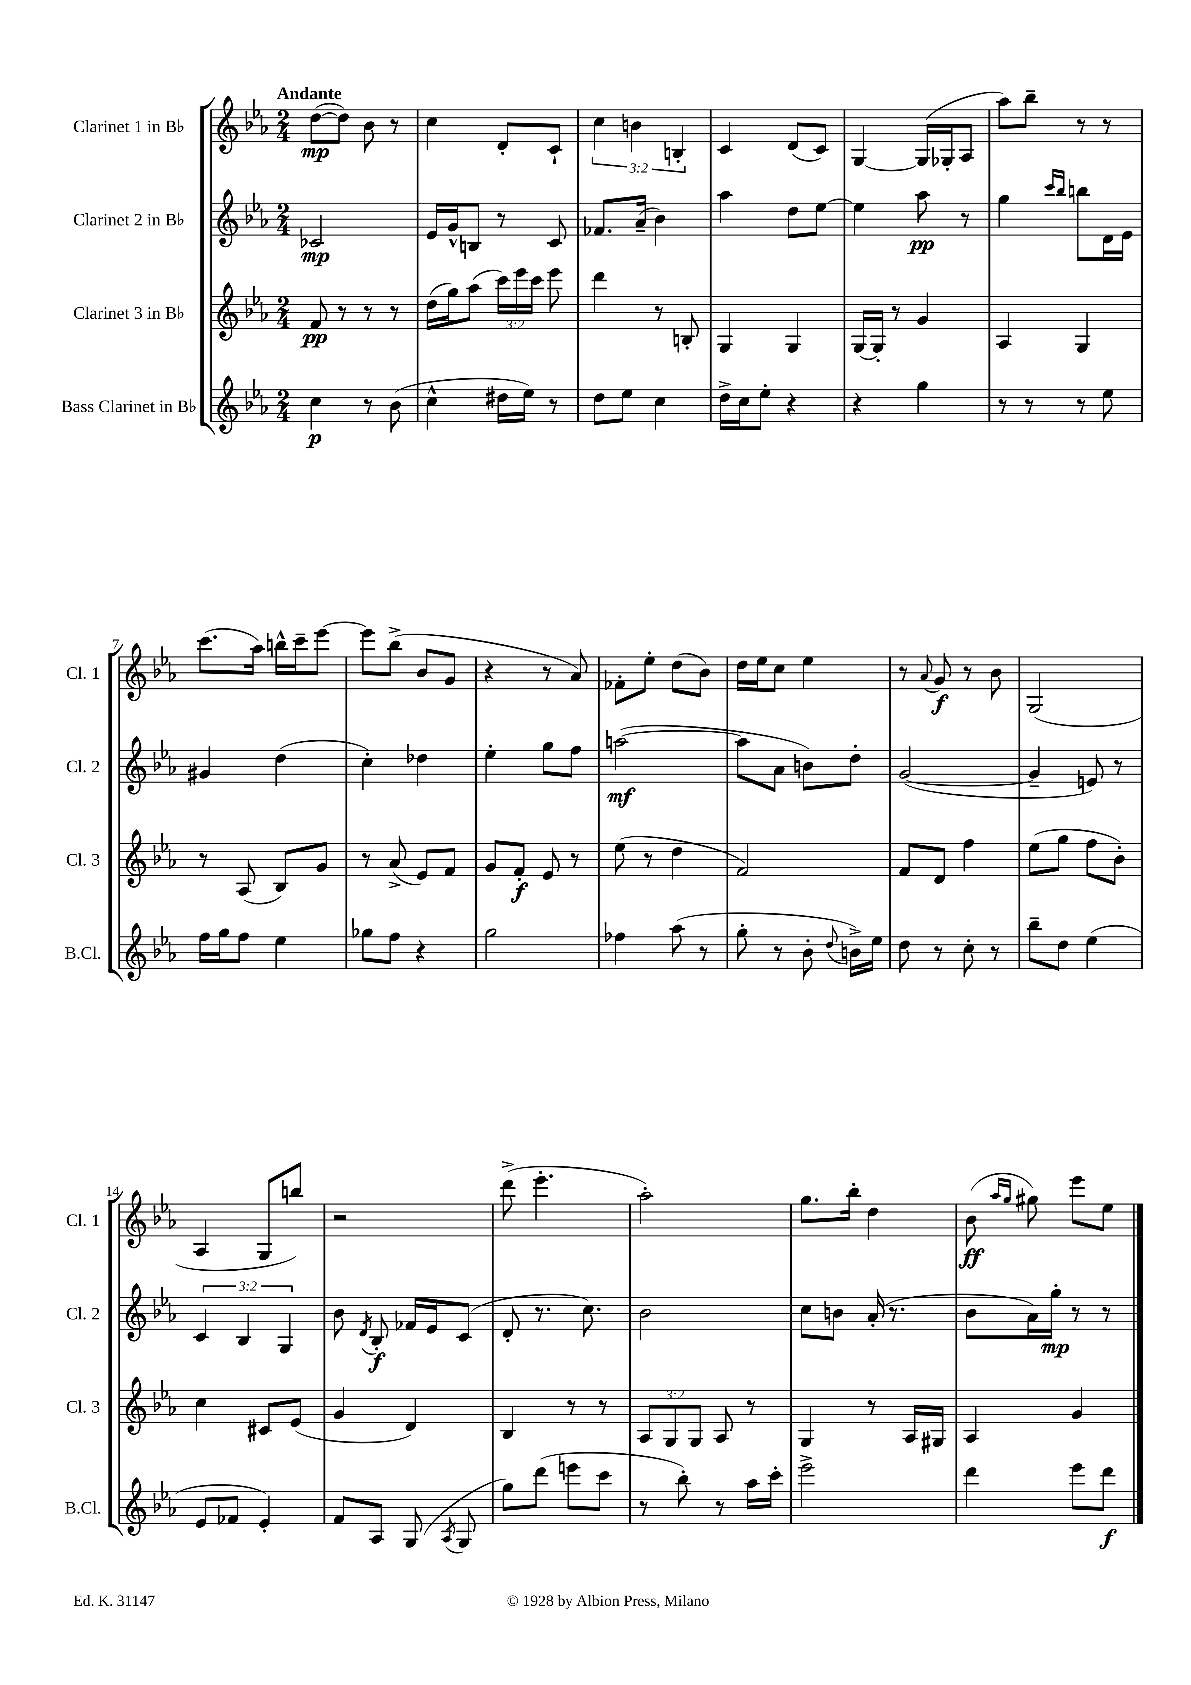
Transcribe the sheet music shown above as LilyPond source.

<<
\new StaffGroup <<
\new Staff = "s0" \with { instrumentName = "Clarinet 1 in Bb" shortInstrumentName = "Cl. 1" } {
    \clef treble \key ees \major \numericTimeSignature \time 2/4 \override Staff.TupletNumber.text = #tuplet-number::calc-fraction-text \tempo "Andante"
    \autoBeamOff d''8[~\mp( d''8]) bes'8 r8 |
    c''4 d'8[-. c'8]-! |
    \tuplet 3/2 { c''4 b'4 b4-. } |
    c'4 d'8[( c'8]) |
    g4~ g16[( ges16-. aes8] |
    aes''8[) bes''8]-- r8 r8 |
    c'''8.[( aes''16]) b''16[-^ c'''16-- ees'''8]~ |
    ees'''8[ bes''8]->( bes'8[ g'8] |
    r4 r8 aes'8) |
    fes'8[-. ees''8]-. d''8[( bes'8]) |
    d''16[ ees''16 c''8] ees''4 |
    r8 \appoggiatura { aes'8 } g'8\f r8 bes'8 |
    g2( |
    aes4 g8[ b''8]) |
    r2 |
    d'''8->( ees'''4.-. |
    aes''2-.) |
    g''8.[ bes''16]-. d''4 |
    bes'8\ff( \grace { aes''16[ g''16] } gis''8) ees'''8[ ees''8] \bar "|." |
}
\new Staff = "s1" \with { instrumentName = "Clarinet 2 in Bb" shortInstrumentName = "Cl. 2" } {
    \clef treble \key ees \major \numericTimeSignature \time 2/4 \override Staff.TupletNumber.text = #tuplet-number::calc-fraction-text
    \autoBeamOff ces'2\mp |
    ees'16[ g'16-^ b8] r8 c'8 |
    fes'8.[ aes'16]--( bes'4) |
    aes''4 d''8[ ees''8]~ |
    ees''4 aes''8\pp r8 |
    g''4 \grace { c'''16[ bes''16] } b''8[ d'16 ees'16] |
    gis'4 d''4( |
    c''4-.) des''4 |
    ees''4-. g''8[ f''8] |
    a''2~\mf( |
    a''8[ aes'8] b'8[) d''8]-. |
    g'2~( |
    g'4-- e'8) r8 |
    \tuplet 3/2 { c'4 bes4 g4 } |
    bes'8 \acciaccatura { d'8 } bes8-.\f fes'16[ ees'16 c'8]( |
    d'8-. r8. c''8.) |
    bes'2 |
    c''8[ b'8] aes'16-.( r8. |
    bes'8[ aes'16) g''16]-.\mp r8 r8 \bar "|." |
}
\new Staff = "s2" \with { instrumentName = "Clarinet 3 in Bb" shortInstrumentName = "Cl. 3" } {
    \clef treble \key ees \major \numericTimeSignature \time 2/4 \override Staff.TupletNumber.text = #tuplet-number::calc-fraction-text
    \autoBeamOff f'8\pp r8 r8 r8 |
    d''16[( g''16) aes''8]( \tuplet 3/2 { c'''16[) ees'''16 c'''16] } ees'''8 |
    d'''4 r8 b8-. |
    g4 g4 |
    g16[~ g16]-. r8 g'4 |
    aes4 g4 |
    r8 aes8( bes8[) g'8] |
    r8 aes'8->( ees'8[) f'8] |
    g'8[ f'8]-.\f ees'8 r8 |
    ees''8( r8 d''4 |
    f'2) |
    f'8[ d'8] f''4 |
    ees''8[( g''8] f''8[ bes'8]-.) |
    c''4 cis'8[ ees'8]( |
    g'4 d'4) |
    bes4 r8 r8 |
    \tuplet 3/2 { aes8[ g8 g8] } aes8 r8 |
    g4 r8 aes16[ gis16] |
    aes4 g'4 \bar "|." |
}
\new Staff = "s3" \with { instrumentName = "Bass Clarinet in Bb" shortInstrumentName = "B.Cl." } {
    \clef treble \key ees \major \numericTimeSignature \time 2/4
    \autoBeamOff c''4\p r8 bes'8( |
    c''4-^ dis''16[ ees''16]) r8 |
    d''8[ ees''8] c''4 |
    d''16[-> c''16 ees''8]-. r4 |
    r4 g''4 |
    r8 r8 r8 ees''8 |
    f''16[ g''16 f''8] ees''4 |
    ges''8[ f''8] r4 |
    g''2 |
    fes''4 aes''8( r8 |
    g''8-. r8 bes'8-. \appoggiatura { d''8 } b'16[->) ees''16] |
    d''8 r8 c''8-. r8 |
    bes''8[-- d''8] ees''4( |
    ees'8[ fes'8] ees'4-.) |
    f'8[ aes8] g8( \acciaccatura { aes8 } g8 |
    g''8[) d'''8]( e'''8[ c'''8] |
    r8 bes''8-.) r8 aes''16[ c'''16]-. |
    ees'''2-> |
    d'''4 ees'''8[ d'''8]\f \bar "|." |
}
>>
>>
